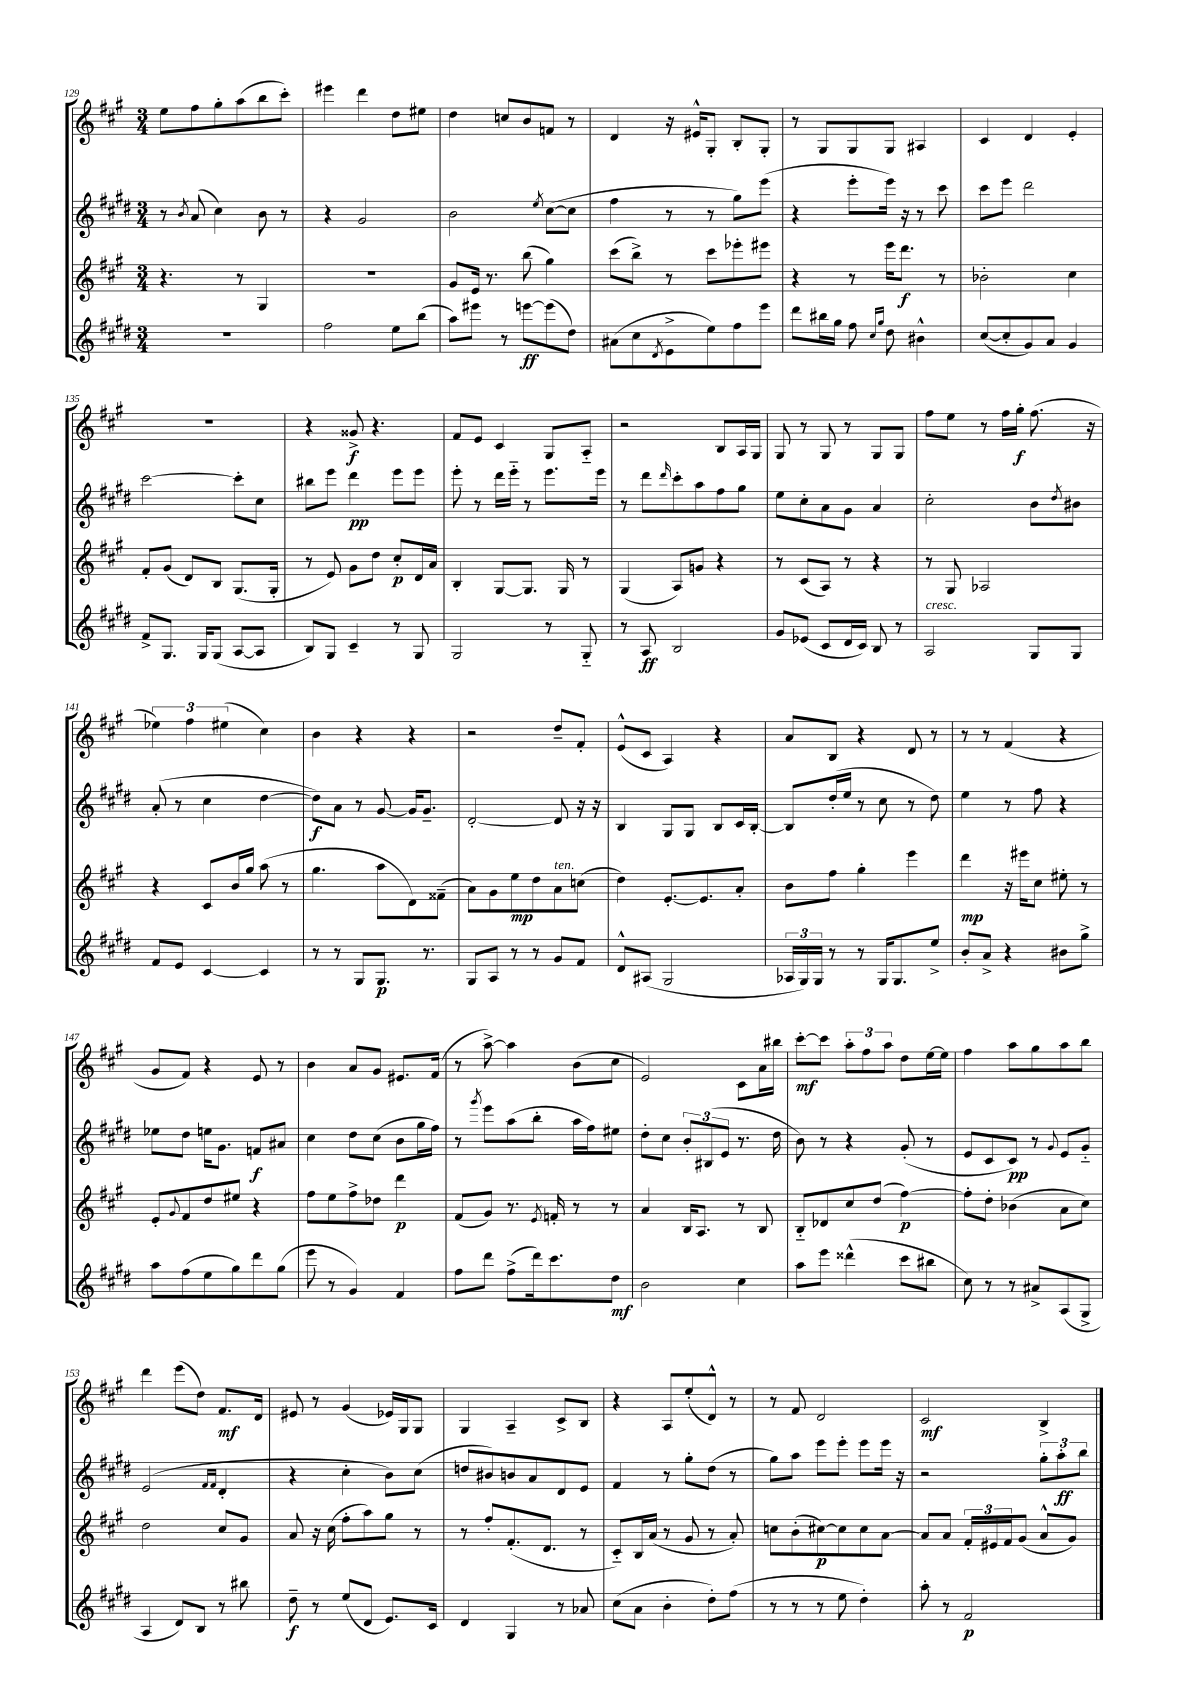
<<
\new StaffGroup <<
\new Staff = "s0" {
    \clef treble \key a \major \numericTimeSignature \time 3/4
    e''8 fis''8 gis''8-. a''8( b''8 cis'''8-.) |
    eis'''4 d'''4 d''8 eis''8 |
    d''4 c''8 b'8 f'8 r8 |
    d'4 r16 eis'16-^ gis8-. b8-. gis8-. |
    r8 gis8 gis8 gis8 ais4 |
    cis'4 d'4 e'4-. |
    R2. |
    r4 gisis'8->\f r4. |
    fis'8 e'8 cis'4 gis8 a8-_ |
    r2 b8 a16 gis16 |
    gis8 r8 gis8 r8 gis8 gis8 |
    fis''8 e''8 r8 fis''16 gis''16-.\f fis''8.( r16 |
    \tuplet 3/2 { ees''4) fis''4 eis''4( } cis''4) |
    b'4 r4 r4 |
    r2 d''8-- fis'8-. |
    e'8-^( cis'8 a4) r4 |
    a'8 b8 r4 d'8 r8 |
    r8 r8 fis'4( r4 |
    gis'8 fis'8) r4 e'8 r8 |
    b'4 a'8 gis'8 eis'8. fis'16( |
    r8 a''8~->) a''4 b'8( cis''8 |
    e'2) cis'8 a'16 bis''16 |
    cis'''8~-.\mf cis'''8 \tuplet 3/2 { a''8-. fis''8 a''8 } d''8 e''16~ e''16 |
    fis''4 a''8 gis''8 a''8 b''8 |
    d'''4 e'''8( d''8) fis'8.\mf d'16 |
    eis'8 r8 gis'4( ees'16) gis16 gis8 |
    gis4 a4-- cis'8-> b8 |
    r4 a8 e''8-.( d'8-^) r8 |
    r8 fis'8 d'2 |
    cis'2\mf b4-> \bar "|." |
}
\new Staff = "s1" {
    \clef treble \key e \major \numericTimeSignature \time 3/4
    r8 \acciaccatura { b'8 } a'8( cis''4) b'8 r8 |
    r4 gis'2 |
    b'2 \acciaccatura { e''8 } cis''8~( cis''8 |
    fis''4 r8 r8 gis''8) e'''8( |
    r4 e'''8-. e'''16) r16 r8 cis'''8 |
    cis'''8 e'''8 dis'''2 |
    cis'''2~ cis'''8-. cis''8 |
    bis''8 e'''8 dis'''4\pp e'''8 e'''8 |
    e'''8-. r8 dis'''16 e'''16-_ r8 e'''8. e'''16 |
    r8 dis'''8 \grace { dis'''16 } cis'''8-. a''8 fis''8 gis''8 |
    e''8 cis''8-. a'8 gis'8 a'4 |
    cis''2-. b'8 \acciaccatura { dis''8 } bis'8 |
    a'8-.( r8 cis''4 dis''4~ |
    dis''8\f) a'8 r8 gis'8~ gis'16 gis'8.-- |
    dis'2~-. dis'8 r16 r16 |
    b4 gis8 gis8 b8 cis'16 b16~-. |
    b8 dis''16-.( e''16 r8 cis''8 r8 dis''8) |
    e''4 r8 fis''8 r4 |
    ees''8 dis''8 e''16 gis'8. f'8\f ais'8 |
    cis''4 dis''8 cis''8( b'8 gis''16 fis''16) |
    r8 \acciaccatura { gis'''8 } e'''8 a''8( b''8-. a''16 fis''16) eis''8 |
    dis''8-. cis''8 \tuplet 3/2 { b'8-. bis8( e'8 } r8. dis''16 |
    b'8) r8 r4 gis'8-.( r8 |
    e'8 cis'8 cis'8\pp) r8 \appoggiatura { gis'8 } e'8 gis'8-_ |
    e'2( \grace { fis'16 fis'16 } dis'4-. |
    r4 cis''4-. b'8) cis''8( |
    d''8 bis'8) b'8 a'8 dis'8 e'8 |
    fis'4 r8 gis''8-. dis''8( r8 |
    gis''8) a''8 e'''8 e'''8-. e'''8 e'''16 r16 |
    r2 \tuplet 3/2 { gis''8-. a''8-.\ff b''8 } \bar "|." |
}
\new Staff = "s2" {
    \clef treble \key a \major \numericTimeSignature \time 3/4
    r4. r8 gis4 |
    r2. |
    gis'8 e'16 r8. b''8( gis''4) |
    cis'''8( b''8->) r8 cis'''8 ees'''8-. eis'''8 |
    r4 r8 e'''16 d'''8.\f r8 |
    bes'2-. cis''4 |
    fis'8-. gis'8( d'8) b8 gis8.( gis16-. |
    r8 e'8) gis'8 d''8 cis''8-.\p d'16 a'16 |
    b4-. gis8~ gis8. gis16 r8 |
    gis4( a8) g'8 r4 |
    r8 cis'8( a8) r8 r4 |
    r8 gis8 aes2 |
    r4 cis'8 b'16 gis''16 a''8( r8 |
    gis''4. a''8 d'8) fisis'8--( |
    a'8) gis'8 e''8\mp d''8 a'8^\markup { \italic "ten." } c''8( |
    d''4) e'8.~-. e'8. a'8-. |
    b'8 fis''8 gis''4-. e'''4 |
    d'''4\mp r16 eis'''16 cis''8 eis''8-. r8 |
    e'8-. \appoggiatura { gis'8 } fis'8 d''8 eis''8 r4 |
    fis''8 e''8 fis''8-> des''8 d'''4\p |
    fis'8( gis'8) r8. \acciaccatura { e'8 } f'16-. r8 r8 |
    a'4 b16 a8. r8 b8 |
    b8-_ des'8 cis''8 d''8( fis''4~\p) |
    fis''8-. d''8-. bes'4( a'8 cis''8) |
    d''2 cis''8 gis'8 |
    a'8 r16 cis''16( fis''8-. a''8) gis''8 r8 |
    r8 fis''8-. fis'8.-.( d'8. r8 |
    cis'8-_) b16 a'16( r8 gis'8 r8 a'8-.) |
    c''8 b'8-.( cis''8~\p) cis''8 cis''8 a'8~ |
    a'8 a'8 \tuplet 3/2 { fis'16-. eis'16 fis'16 } gis'8( a'8-^ gis'8) \bar "|." |
}
\new Staff = "s3" {
    \clef treble \key e \major \numericTimeSignature \time 3/4
    R2. |
    fis''2 e''8 b''8( |
    a''8) eis'''8 r8 e'''8~\ff e'''8( dis''8) |
    ais'8( cis''8 \acciaccatura { dis'8 } e'8-> e''8) fis''8 e'''8 |
    dis'''8 bis''16 gis''16 fis''8 \grace { cis''16 gis''16 } dis''8 bis'4-^ |
    cis''8~( cis''8-. gis'8) a'8 gis'4 |
    fis'8-> gis8. gis16 gis8( a8~ a8 |
    b8) gis8 cis'4-- r8 gis8 |
    gis2 r8 gis8-_ |
    r8 a8\ff b2 |
    gis'8 ees'8( cis'8 dis'16 cis'16) b8 r8 |
    a2^\markup { \italic "cresc." } gis8 gis8 |
    fis'8 e'8 cis'4~ cis'4 |
    r8 r8 gis8 gis8.\p r8. |
    gis8 a8 r8 r8 gis'8 fis'8 |
    dis'8-^ ais8( gis2 |
    \tuplet 3/2 { aes16 gis16) gis16 } r8 r8 gis16 gis8. e''8-> |
    b'8-. a'8-> r4 bis'8 gis''8-> |
    a''8 fis''8( e''8 gis''8) dis'''8 gis''8( |
    e'''8 r8 gis'4) fis'4 |
    fis''8 dis'''8 fis''8->( dis'''16) cis'''8. dis''8\mf |
    b'2 cis''4 |
    a''8 e'''8 disis'''4-^( cis'''8 bis''8 |
    cis''8) r8 r8 ais'8-> a8( gis8-> |
    a4 dis'8) b8 r8 bis''8 |
    dis''8--\f r8 e''8( dis'8 e'8.) cis'16 |
    dis'4 gis4 r8 aes'8 |
    cis''8( a'8 b'4-. dis''8-.) fis''8( |
    r8 r8 r8 e''8 dis''4-.) |
    a''8-. r8 fis'2\p \bar "|." |
}
>>
>>
\layout { \context { \Score currentBarNumber = #129 } }
